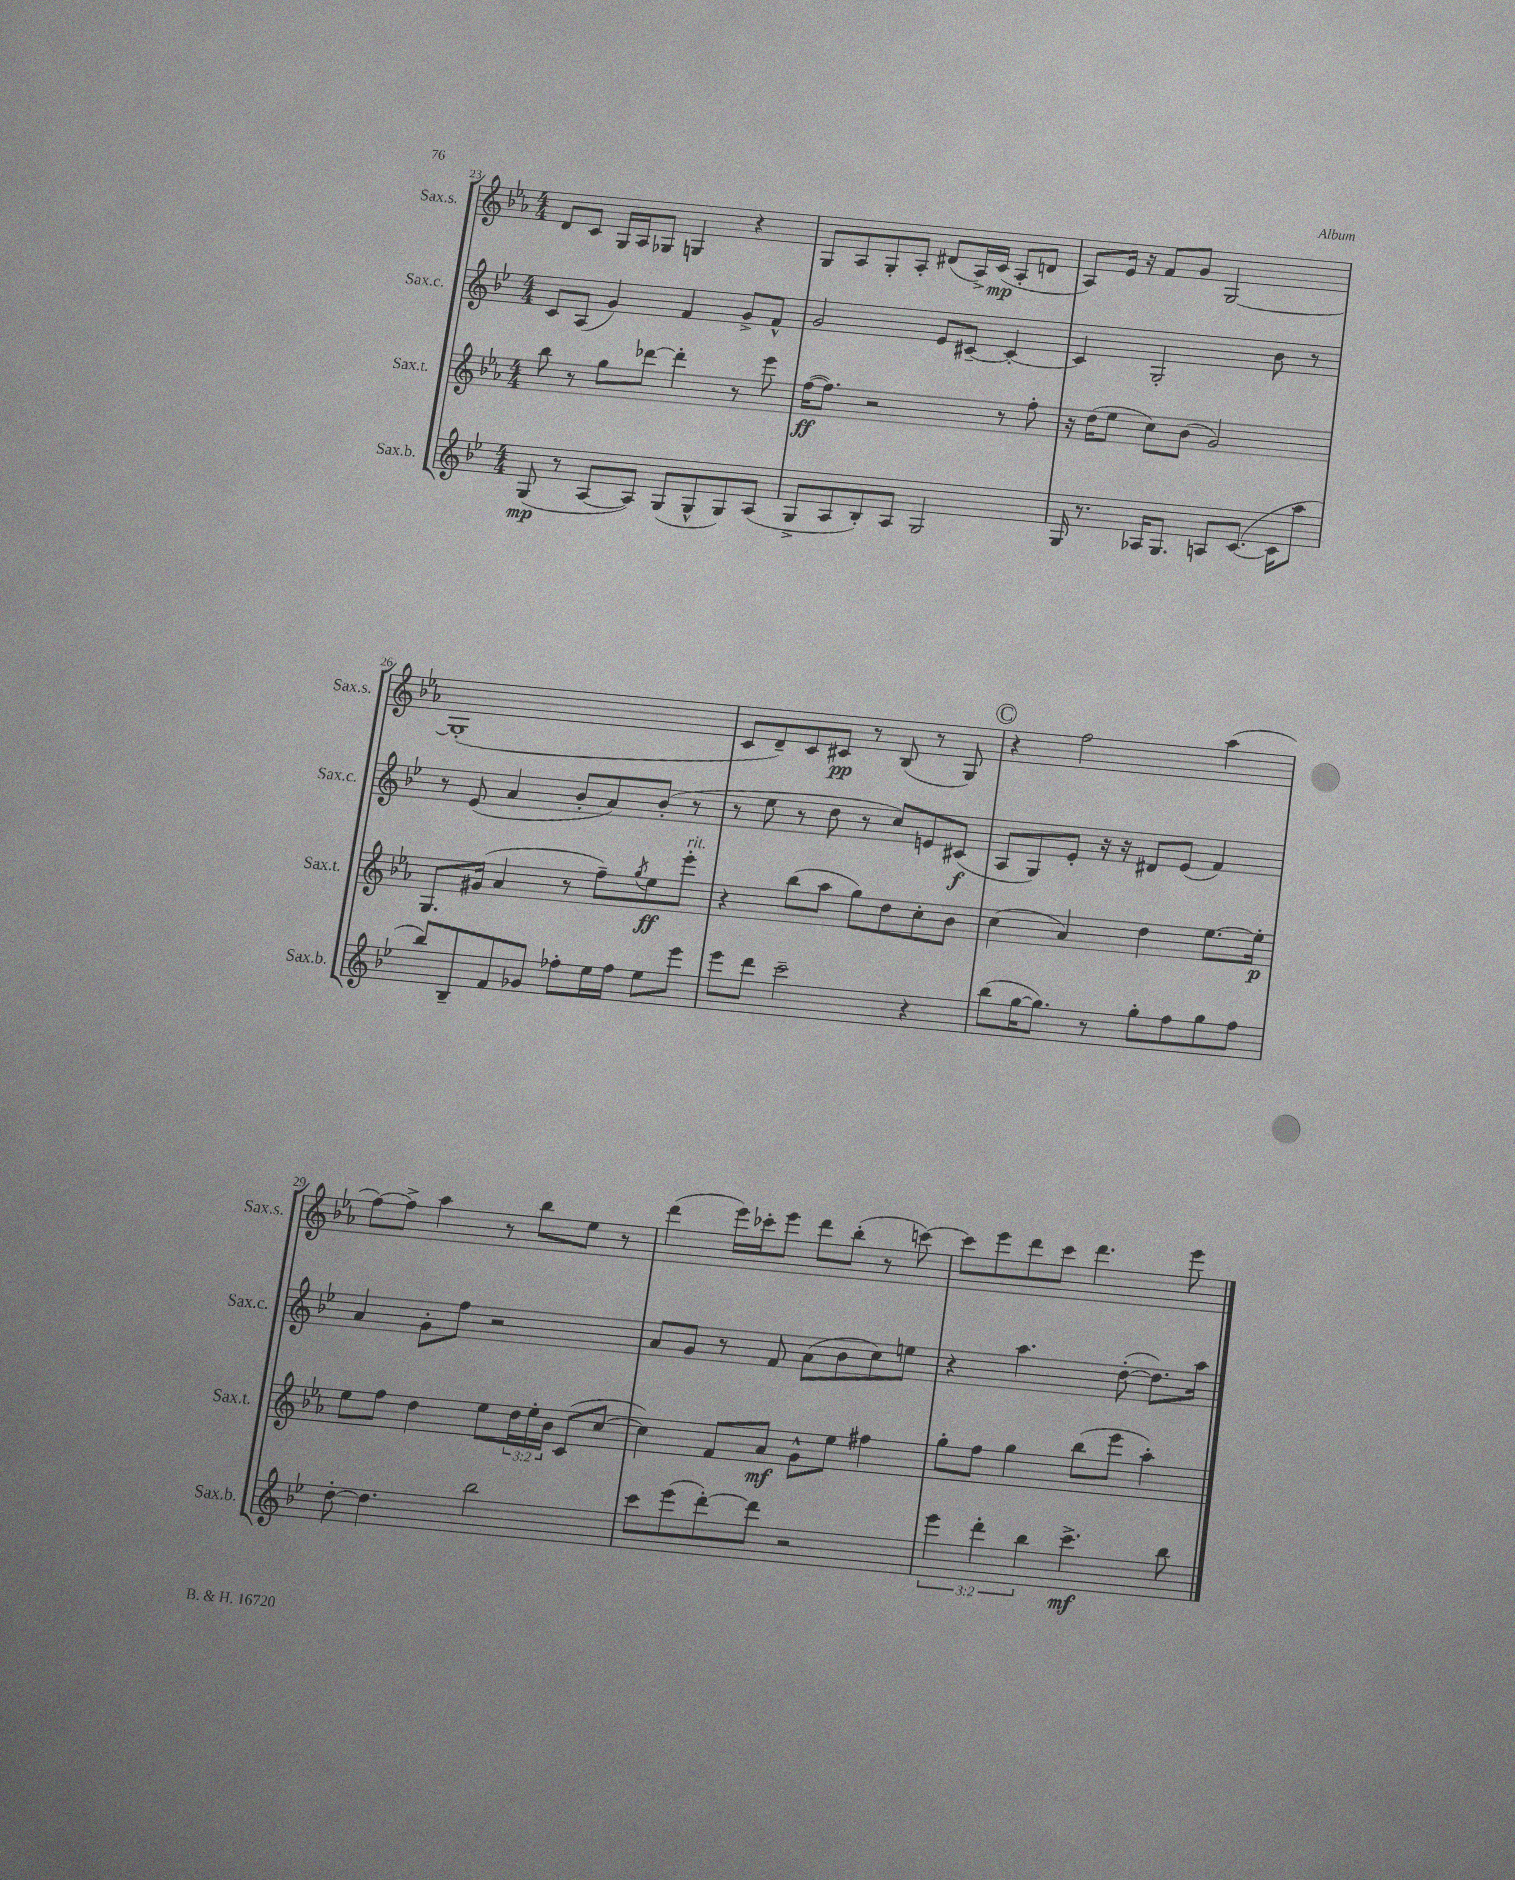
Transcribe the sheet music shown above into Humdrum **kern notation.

**kern	**dynam	**kern	**dynam	**kern	**dynam	**kern	**dynam
*part4	*part4	*part3	*part3	*part2	*part2	*part1	*part1
*staff4	*staff4	*staff3	*staff3	*staff2	*staff2	*staff1	*staff1
*I"Sax.b.	*	*I"Sax.t.	*	*I"Sax.c.	*	*I"Sax.s.	*
*I'Sax.b.	*	*I'Sax.t.	*	*I'Sax.c.	*	*I'Sax.s.	*
*clefG2	*	*clefG2	*	*clefG2	*	*clefG2	*
*k[b-e-]	*	*k[b-e-a-]	*	*k[b-e-]	*	*k[b-e-a-]	*
*M4/4	*	*M4/4	*	*M4/4	*	*M4/4	*
=23	=23	=23	=23	=23	=23	=23	=23
(8G/	mp	8bb-\	.	8c/L	.	8d/L	.
8r	.	8r	.	(8A/J	.	8c/J	.
[8A/L	.	8gg\L	.	4g/)	.	16G/LL	.
.	.	.	.	.	.	16A-/J	.
8A/J])	.	[8ddd-X\J	.	.	.	8G-X/J	.
(8G/L	.	4ddd-'\]	.	4f/	.	4Gn/	.
8G^^/	.	.	.	.	.	.	.
8G/)	.	8r	.	8g^/L	.	4r	.
(8A/J	.	8eee-\	.	8f^^/J	.	.	.
=24	=24	=24	=24	=24	=24	=24	=24
8G^/L	.	([16ff\KL	ff	2g/	.	8G/L	.
.	.	8.ff\J])	.	.	.	.	.
8A/	.	.	.	.	.	8A-/	.
8B-'/)	.	2r	.	.	.	8G'/	.
8A/J	.	.	.	.	.	8A-'/J	.
2G/	.	.	.	8e-/L	.	(8d#X/L	.
.	.	.	.	[8c#X~/J	.	16A-^/L)	.
.	.	.	.	.	.	(16c/JJ	mp
.	.	8r	.	4c#'/_	.	8A-'/L	.
.	.	8ff'\	.	.	.	8dn/J	.
=25	=25	=25	=25	=25	=25	=25	=25
16G/	.	16r	.	4c#/]	.	8A-/L)	.
8.r	.	(16dd\KL	.	.	.	.	.
.	.	8ee-\J	.	.	.	16e-/Jk	.
.	.	.	.	.	.	16r	.
16A-X/KL	.	8cc\L)	.	2G'/	.	8f/L	.
8.G/J	.	.	.	.	.	.	.
.	.	(8b-\J	.	.	.	8g/J	.
8An/L	.	2g/)	.	.	.	[2G/	.
([8.c/J	.	.	.	.	.	.	.
.	.	.	.	8b-\	.	.	.
16c\KL]	.	.	.	.	.	.	.
8aa\J	.	.	.	8r	.	.	.
!!LO:LB:g=z
=26	=26	=26	=26	=26	=26	=26	=26
8bb-/L)	.	8.G/L	.	8r	.	(1G']	.
8B-~/	.	.	.	(8e-/	.	.	.
.	.	(16g#X/Jk	.	.	.	.	.
8f/	.	4a-/	.	4a/	.	.	.
8g-X/J	.	.	.	.	.	.	.
8ff-X'\L	.	8r	.	8b-'/L	.	.	.
16ee-\L	.	8ff~\L)	.	8a/)	.	.	.
16ff-\JJ	.	.	.	.	.	.	.
.	.	8qgg/	.	.	.	.	.
8ee-\L	.	8ee-\	ff	(8b-'/J	.	.	.
!	!	!LO:TX:a:i:t=rit.	!	!	!	!	!
8eee-\J	.	8eee-'\J	.	8r	.	.	.
=27	=27	=27	=27	=27	=27	=27	=27
8eee-\L	.	4r	.	8r	.	8c/L	.
8ddd\J	.	.	.	8ee-\	.	8d~/)	.
2ccc~\	.	(8bb-\L	.	8r	.	8c/	.
.	.	8aa-\J	.	8dd\	.	8c#X/J	pp
.	.	8gg\L)	.	8r	.	8r	.
.	.	8dd\	.	8cc/L)	.	(8B-/	.
4r	.	8cc'\	.	8en/	.	8r	.
.	.	8b-\J	.	(8c#X/J	f	8G/)	.
!!LO:REH:place=s1:t=C
=28	=28	=28	=28	=28	=28	=28	=28
(8bb-\L	.	(4cc\	.	8A/L	.	4r	.
[16gg\K	.	.	.	8G/)	.	.	.
8.gg\J])	.	.	.	.	.	.	.
.	.	4a-/)	.	8e-'/J	.	2ff\	.
8r	.	.	.	16r	.	.	.
.	.	.	.	16r	.	.	.
8gg'\L	.	4dd\	.	8d#X/L	.	.	.
8ff\	.	.	.	(8e-/J	.	.	.
8gg\	.	[8.ee-\L	.	4f/)	.	(4aa-\	.
8ff\J	.	.	.	.	.	.	.
.	.	16ee-'\Jk]	p	.	.	.	.
!!LO:LB:g=z
=29	=29	=29	=29	=29	=29	=29	=29
[8dd'\	.	8ee-\L	.	4a/	.	[8ff\L)	.
4.dd\]	.	8ff\J	.	.	.	8ff^\J]	.
.	.	4dd\	.	8g'\L	.	4aa-\	.
.	.	.	.	8ff\J	.	.	.
2bb-\	.	8ee-\L	.	2r	.	8r	.
.	.	24dd\L	.	.	.	8bb-\L	.
.	.	24ee-'\	.	.	.	.	.
.	.	24b-\JJ	.	.	.	.	.
.	.	(8c/L	.	.	.	8ee-\J	.
.	.	[8cc/J	.	.	.	8r	.
=30	=30	=30	=30	=30	=30	=30	=30
8ccc\L	.	4cc\])	.	8a/L	.	(4ddd\	.
(8eee-\	.	.	.	8g/J	.	.	.
[8ddd'\)	.	8f/L	.	8r	.	16eee-\LL)	.
.	.	.	.	.	.	16ccc-X'\J	.
8ddd\J]	.	8a-/J	mf	8f/	.	8eee-\J	.
2r	.	8g^^\L	.	(8a\L	.	8ddd\L	.
.	.	8ee-\J	.	8b-\	.	(8bb-'\J	.
.	.	4ff#X\	.	8cc\)	.	8r	.
.	.	.	.	8een\J	.	[8cccn\)	.
=31	=31	=31	=31	=31	=31	=31	=31
6eee-\	.	8gg'\L	.	4r	.	8ccc\L]	.
.	.	8ff\J	.	.	.	8eee-\	.
6ddd'\	.	.	.	.	.	.	.
.	.	4gg\	.	4.aa\	.	8ddd\	.
6bb-\	.	.	.	.	.	.	.
.	.	.	.	.	.	8ccc\J	.
4.ccc^\	mf	(8bb-\L	.	.	.	4.ddd\	.
.	.	8eee-\J	.	([8dd'\	.	.	.
.	.	4aa-'\)	.	8.dd\L])	.	.	.
8bb-\	.	.	.	.	.	8eee-\	.
.	.	.	.	16aa\Jk	.	.	.
==	==	==	==	==	==	==	==
*-	*-	*-	*-	*-	*-	*-	*-
